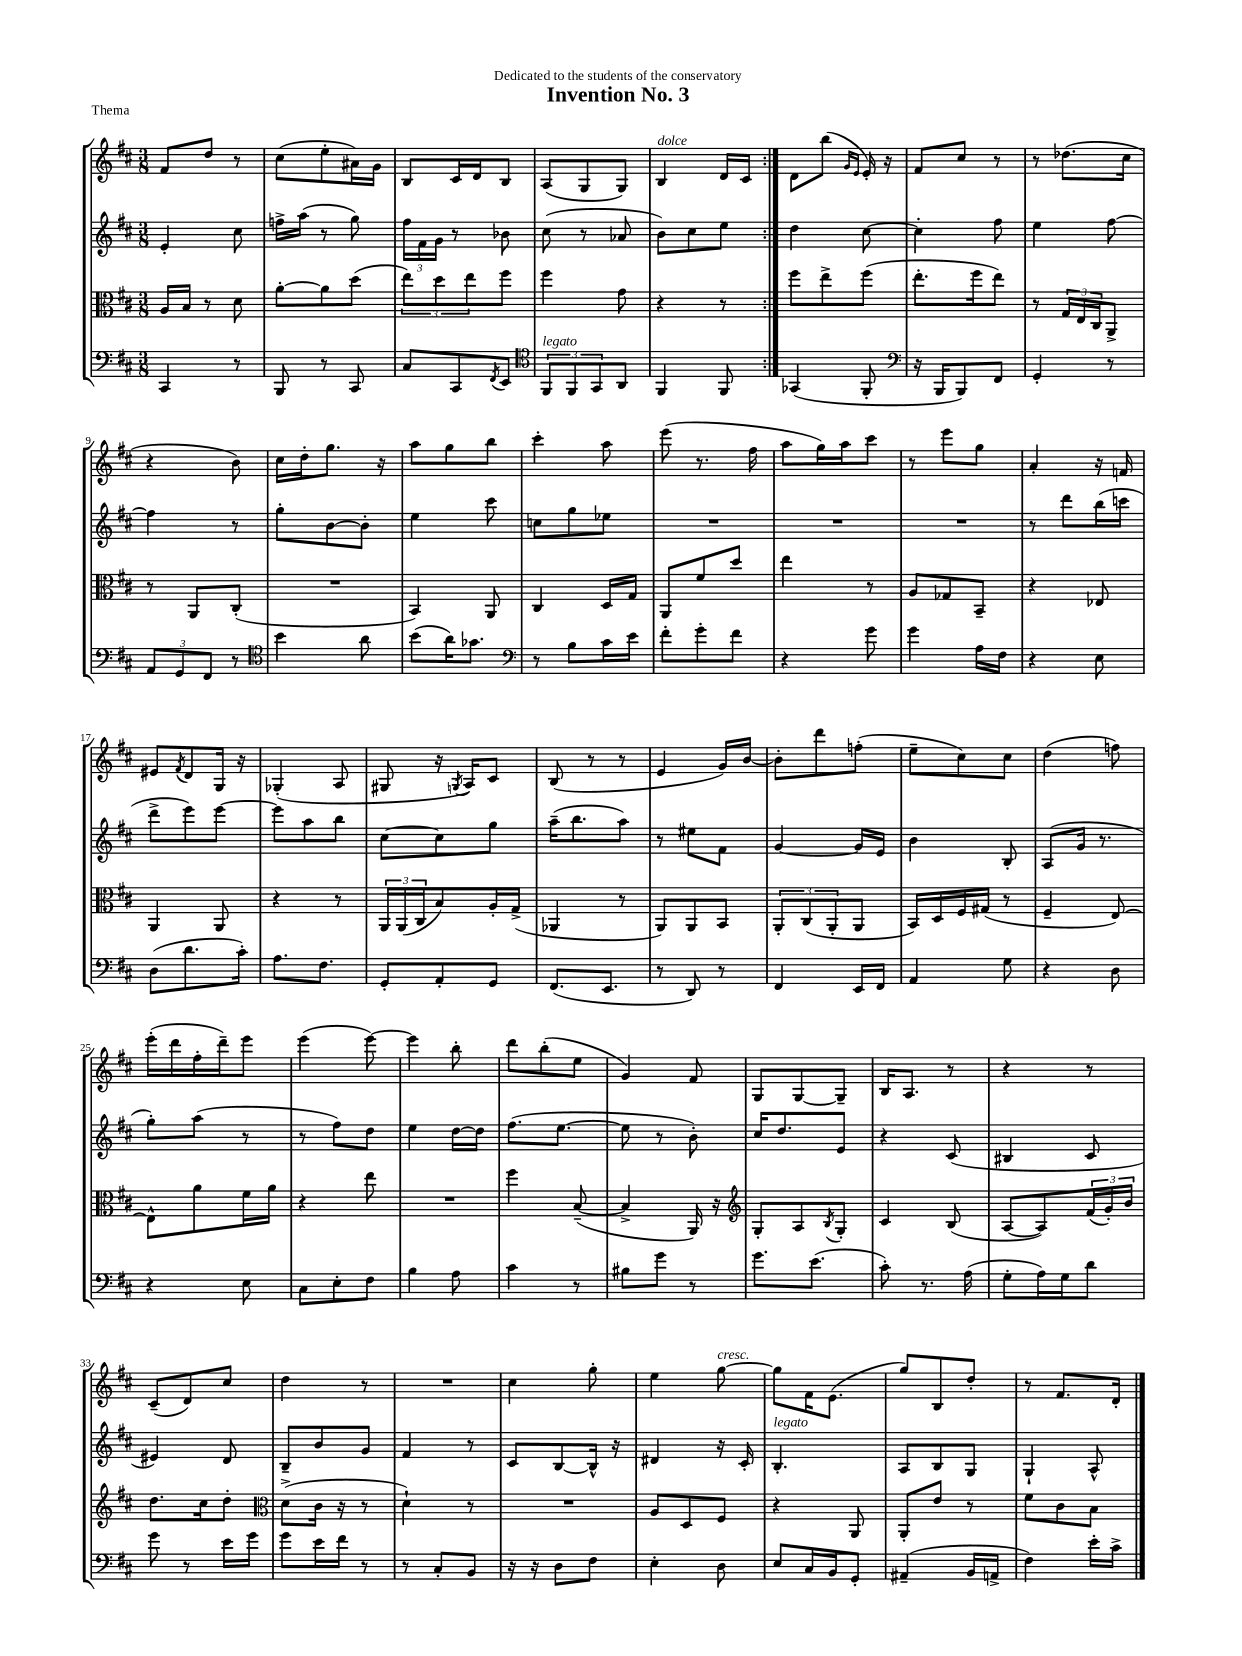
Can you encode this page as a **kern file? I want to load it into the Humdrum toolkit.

**kern	**kern	**kern	**kern
*part4	*part3	*part2	*part1
*staff4	*staff3	*staff2	*staff1
*clefF4	*clefC3	*clefG2	*clefG2
*k[f#c#]	*k[f#c#]	*k[f#c#]	*k[f#c#]
*M3/8	*M3/8	*M3/8	*M3/8
=1	=1	=1	=1
4CC#/	16A/LL	4e'/	8f#/L
.	16B/JJ	.	.
.	8r	.	8dd/J
8r	8d\	8cc#\	8r
=2	=2	=2	=2
8BBB/	[8a'\L	16ffn^\LL	(8cc#\L
.	.	(16aa\JJ	.
8r	8a\]	8r	8ee'\
8CC#/	(8dd\J	8gg\)	16a#X\L)
.	.	.	16g\JJ
=3	=3	=3	=3
8C#/L	12ee\L)	24ff#\LL	8B/L
.	.	24f#\	.
.	12dd\	24g\JJ	.
8CC#/	.	8r	16c#/L
.	12ee\	.	.
.	.	.	16d/J
8qFF#/	.	.	.
8EE/J	8ff#\J	8b-X\	8B/J
=4	=4	=4	=4
*clefC4	*	*	*
!LO:TX:a:i:t=legato	!	!	!
12FF#/L	4ff#\	(8cc#\	(8A/L
12FF#/	.	.	.
.	.	8r	8G/
12GG/	.	.	.
8AA/J	8g\	8a-X/	8G/J)
=5	=5	=5	=5
!	!	!	!LO:TX:a:i:t=dolce
4FF#/	4r	8b\L)	4B/
.	.	8cc#\	.
8FF#/	8r	8ee\J	16d/LL
.	.	.	16c#/JJ
=6:|!	=6:|!	=6:|!	=6:|!
(4GG-X/	8ff#\L	4dd\	8d\L
.	8ee^\	.	(8bb\J
.	.	.	16qqg/LL
.	.	.	16qqe/JJ
8FF#'/	(8ff#\J	[8cc#\	16e'/)
.	.	.	16r
=7	=7	=7	=7
*clefF4	*	*	*
16r	8.ee'\L	4cc#'\]	8f#/L
16BBB/KL	.	.	.
8BBB/)	.	.	8cc#/J
.	16ff#\k	.	.
8FF#/J	8ee\J)	8ff#\	8r
=8	=8	=8	=8
4GG'/	8r	4ee\	8r
.	24G/LL	.	(8.dd-X\L
.	24E/	.	.
.	24C#/J	.	.
8r	8AA^/J	[8ff#\	.
.	.	.	16cc#\Jk
!!LO:LB:g=z
=9	=9	=9	=9
12AA/L	8r	4ff#\]	4r
12GG/	.	.	.
.	8AA/L	.	.
12FF#/J	.	.	.
8r	(8C#'/J	8r	8b\)
=10	=10	=10	=10
*clefC4	*	*	*
4b\	4.r	8gg'\L	16cc#\LL
.	.	.	16dd'\J
.	.	[8b\	8.gg\J
8a\	.	8b'\J]	.
.	.	.	16r
=11	=11	=11	=11
(8b\L	4BB/)	4ee\	8aa\L
16a\K)	.	.	8gg\
8.g-X\J	.	.	.
.	8AA/	8ccc#\	8bb\J
=12	=12	=12	=12
*clefF4	*	*	*
8r	4C#/	8ccn\L	4ccc#'\
8B\L	.	8gg\	.
16c#\L	16D/LL	8ee-X\J	8aa\
16e\JJ	16G/JJ	.	.
=13	=13	=13	=13
8f#'\L	8AA/L	4.r	(8eee\
8g'\	8f#/	.	8.r
8f#\J	8dd/J	.	.
.	.	.	16ff#\
=14	=14	=14	=14
4r	4ee\	4.r	8aa\L
.	.	.	16gg\L)
.	.	.	16aa\J
8g\	8r	.	8ccc#\J
=15	=15	=15	=15
4g\	8A/L	4.r	8r
.	8G-X/	.	8eee\L
16A\LL	8BB~/J	.	8gg\J
16F#\JJ	.	.	.
=16	=16	=16	=16
4r	4r	8r	4a'/
.	.	8ddd\L	.
8E\	8E-X/	(16bb\L	16r
.	.	16cccn\JJ	16fn/
!!LO:LB:g=z
=17	=17	=17	=17
(8D\L	4AA/	8ddd^\L	8e#X/L
.	.	.	8qf#/
8.d\	.	8eee\)	8d/
.	8AA/	[8eee\J	16G/Jk
16c#'\Jk)	.	.	16r
=18	=18	=18	=18
8.A\L	4r	8eee\L]	(4G-X'/
.	.	8aa\	.
8.F#\J	.	.	.
.	8r	8bb\J	8A/
=19	=19	=19	=19
8GG'/L	24AA/LL	[8cc#\L	8G#X/
.	(24AA/	.	.
.	24C#/J	.	.
8AA'/	8B/)	8cc#\]	16r
.	.	.	8qGn/
.	.	.	16A/KL)
8GG/J	16A'/L	8gg\J	8c#/J
.	(16G^/JJ	.	.
=20	=20	=20	=20
(8.FF#/L	4AA-X/	(16aa~\KL	(8B/
.	.	8.bb\	.
.	.	.	8r
8.EE/J	.	.	.
.	8r	8aa\J)	8r
=21	=21	=21	=21
8r	8AA/L)	8r	4e/
8DD/)	8AA/	8ee#X\L	.
8r	8BB/J	8f#\J	16g/LL)
.	.	.	[16b/JJ
=22	=22	=22	=22
4FF#/	12AA'/L	[4g/	8b'\L]
.	(12C#/	.	.
.	.	.	8ddd\
.	12AA'/	.	.
16EE/LL	8AA/J	16g/LL]	(8ffn'\J
16FF#/JJ	.	16e/JJ	.
=23	=23	=23	=23
4AA/	16BB/LL)	4b\	8ee~\L
.	16D/	.	.
.	16F#/	.	8cc#\)
.	(16G#X/JJ	.	.
8G\	8r	8B'/	8cc#\J
=24	=24	=24	=24
4r	4F#~/	(8A/L	(4dd\
.	.	16g/Jk	.
.	.	8.r	.
8D\	[8E/)	.	8ffn\)
!!LO:LB:g=z
=25	=25	=25	=25
4r	8E^^\L]	8gg'\L)	(16eee'\LL
.	.	.	16ddd\
.	8a\	(8aa\J	16ff#'\
.	.	.	16ddd~\J)
8E\	16f#\L	8r	8eee\J
.	16a\JJ	.	.
=26	=26	=26	=26
8C#\L	4r	8r	(4eee\
8E'\	.	8ff#\L)	.
8F#\J	8ee\	8dd\J	[8eee\)
=27	=27	=27	=27
4B\	4.r	4ee\	4eee\]
8A\	.	[16dd\LL	8bb'\
.	.	16dd\JJ]	.
=28	=28	=28	=28
4c#\	4ff#\	(8.ff#\L	8ddd\L
.	.	.	(8bb'\
.	.	[8.ee\J	.
8r	([8B~/	.	8ee\J
=29	=29	=29	=29
8B#X\L	4B^/]	8ee\]	4g/)
8g\J	.	8r	.
8r	16AA/)	8b'\)	8f#/
.	16r	.	.
=30	=30	=30	=30
*	*clefG2	*	*
8.g\L	8G'/L	16cc#/KL	8G/L
.	.	8.dd/	.
.	8A/	.	[8G/
(8.e\J	.	.	.
.	8qB/	.	.
.	8G'/J	8e/J	8G~/J]
=31	=31	=31	=31
8c#'\)	4c#/	4r	16B/KL
.	.	.	8.A/J
8.r	.	.	.
.	(8B/	(8c#/	8r
(16A\	.	.	.
=32	=32	=32	=32
8G'\L	[8A/L	4B#X/	4r
16A\L)	8A/])	.	.
16G\J	.	.	.
8d\J	(24f#/L	8c#/	8r
.	24g'/)	.	.
.	24b/JJ	.	.
!!LO:LB:g=z
=33	=33	=33	=33
8g\	8.dd\L	4e#X/)	(8c#~/L
8r	.	.	8d/)
.	16cc#\k	.	.
16e\LL	8dd'\J	8d/	8cc#/J
16g\JJ	.	.	.
=34	=34	=34	=34
*	*clefC3	*	*
8g\L	(8d^\L	8B~/L	4dd\
16e\L	16c#\Jk	8b/	.
16f#\JJ	16r	.	.
8r	8r	8g/J	8r
=35	=35	=35	=35
8r	4d`\)	4f#/	4.r
8C#'/L	.	.	.
8BB/J	8r	8r	.
=36	=36	=36	=36
16r	4.r	8c#/L	4cc#\
16r	.	.	.
8D\L	.	[8B/	.
8F#\J	.	16B^^/Jk]	8gg'\
.	.	16r	.
=37	=37	=37	=37
4E'\	8A/L	4d#X/	4ee\
.	8D/	.	.
!	!	!	!LO:TX:a:i:t=cresc.
8D\	8F#/J	16r	[8gg\
.	.	16c#'/	.
=38	=38	=38	=38
!	!	!LO:TX:a:i:t=legato	!
8E/L	4r	4.B'/	8gg\L]
16C#/L	.	.	16f#\K
16BB/J	.	.	(8.e\J
8GG'/J	8AA/	.	.
=39	=39	=39	=39
(4AA#X~/	8AA'/L	8A/L	8gg/L)
.	8e/J	8B/	8B/
16BB/LL	8r	8G/J	8dd'/J
16AAn^/JJ	.	.	.
=40	=40	=40	=40
4F#\)	8f#\L	4G`/	8r
.	8c#\	.	8.f#/L
16e'\LL	8B\J	8A^^/	.
16c#^\JJ	.	.	16d'/Jk
==	==	==	==
*-	*-	*-	*-
